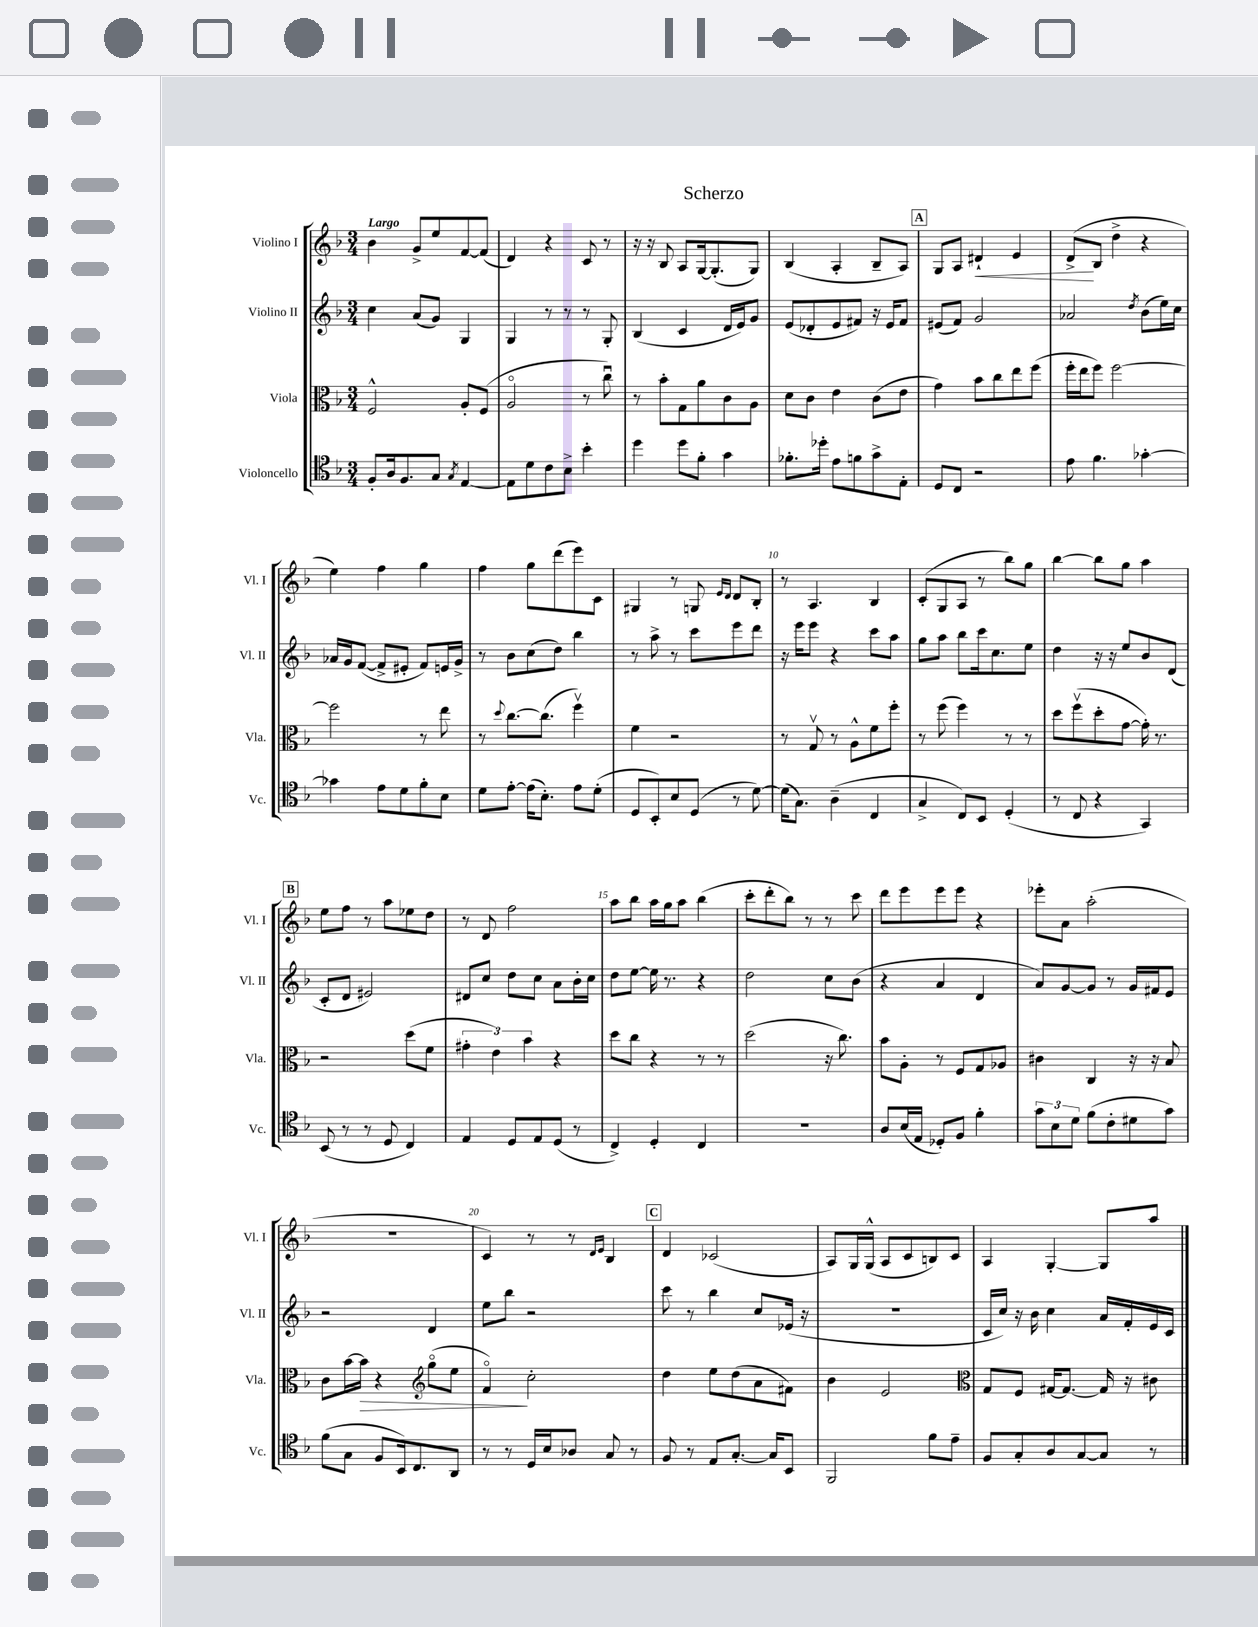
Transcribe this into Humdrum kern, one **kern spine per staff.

**kern	**kern	**kern	**kern
*staff4	*staff3	*staff2	*staff1
*clefC4	*clefC3	*clefG2	*clefG2
*k[b-]	*k[b-]	*k[b-]	*k[b-]
*M3/4	*M3/4	*M3/4	*M3/4
8F'	2F^^	4cc	4b-
16A	.	.	.
8.F	.	.	.
.	.	(8a	8g^
8G	.	8g)	8ee
8qG	.	.	.
[4E	8A'	4G	[8f
.	(8F	.	(8f]
=	=	=	=
8E]	2Ao	4G	4d)
8d	.	.	.
8c	.	8r	4r
8B-^	.	8r	.
4b-'	8r	8r	8c
.	8ccu)	8G'	8r
=	=	=	=
4dd	8r	(4B-	16r
.	.	.	16r
.	8b-'	.	8B-
8dd	8G	4c	8A
8f'	8a	.	[16G
.	.	.	(8.G']
4g	8c	16d	.
.	.	16e)	.
.	8A	8g	8G)
=	=	=	=
8.f-'	8d	(8e	(4B-
.	8c	8d-'	.
16dd-'	.	.	.
8e	4e	8e	4A'
8f	.	8f#)	.
8g^	(8c	16r	8B-~
.	.	16e	.
8E'	8e	8f#	8A)
=	=	=	=
8D	4g)	(8e#	8G
8C	.	8f)	8A
2r	8b-	2g	4d#`
.	8cc	.	.
.	8ee	.	4e
.	(8ff	.	.
=	=	=	=
8e	16ff'	2a-	(8d^
.	16ee	.	.
4.f	8ff)	.	8B-
.	[2ff	.	4dd^
.	.	8qdd	.
[4g-'	.	(8b-	4r
.	.	16ee)	.
.	.	16cc	.
=	=	=	=
4g-]	2ff]	16a-	4ee)
.	.	16g	.
.	.	([8f	.
8e	.	8f^]	4ff
8d	.	8e#'	.
8f'	8r	8f)	4gg
8B-	8ee	16e	.
.	.	16g^	.
=	=	=	=
8d	8r	8r	4ff
.	8qqdd	.	.
[8e'	[8.cc	8b-	.
(16e]	.	(8cc	8gg
8.B-')	(8.cc]	.	.
.	.	8dd)	(8ddd
8e	4ffv)	4bb-	8eee)
(8d'	.	.	8c
=	=	=	=
8D	4f	8r	4G#
8BB-')	.	8aa^	.
8B-	2r	8r	8r
(8D	.	8ccc	8G
.	.	.	16qqe
.	.	.	16qqd
8r	.	8eee	8d
[8d)	.	8ddd	8B-'
=	=	=	=
(16d]	8r	16r	8r
8.G)	.	16eee	.
.	8Gv	8eee	4.A
(4A~	8r	4r	.
.	8A^^	.	.
4C	8f	8ccc	4B-
.	8ff'	8aa	.
=	=	=	=
4G^	8r	8gg	(8c'
.	(8ff	8aa	8G
8C)	4ff)	8bb-	8A
8BB-	.	16ccc	8r
.	.	8.cc	.
(4D'	8r	.	8bb-)
.	8r	8ee	8gg
=	=	=	=
8r	8dd	4dd	[4bb-
8C	(8ffv	.	.
4r	8dd'	16r	8bb-]
.	.	16r	.
.	[8g	8ee	8gg
4GG)	16g'])	8b-	4aa
.	8.r	.	.
.	.	(8d	.
=	=	=	=
(8BB-	2r	8c'	8ee
8r	.	8d	8ff
8r	.	2e#)	8r
8D	.	.	8aa
4C)	(8dd	.	8ee-
.	8f	.	8dd
=	=	=	=
4E	6g#'	8d#	8r
.	.	8cc	8d
.	6e)	.	.
8D	.	8dd	2ff
.	6b-	.	.
8E	.	8cc	.
(8D	4r	8a	.
8r	.	16b-'	.
.	.	16cc	.
=	=	=	=
4C^)	8dd	8dd	8aa
.	8cc	[8ee	8bb-
4D'	4r	16ee]	16aa
.	.	8.r	16gg
.	.	.	8aa
4C	8r	4r	(4bb-
.	8r	.	.
=	=	=	=
2.r	(2dd	2dd	8ccc'
.	.	.	8ddd'
.	.	.	8bb-)
.	.	.	8r
.	16r	8cc	8r
.	8.cc)	.	.
.	.	(8b-	8ccc
=	=	=	=
8A	8b-	4r	8ddd
(16B-	8A'	.	8eee
16E	.	.	.
8D-')	8r	4a	8eee
8F	8F	.	8eee
4f'	8G	4d	4r
.	8A-	.	.
=	=	=	=
12g	4c#	8a)	8eee-'
12B-	.	.	.
.	.	[8g	8a
12d	.	.	.
(8f	4C	8g]	(2aa'
8c'	.	8r	.
8d#	16r	16g	.
.	16r	16f#	.
8g)	8B-	8e	.
=	=	=	=
(8f	8c	2r	2.r
8G	[16b-	.	.
.	16b-]	.	.
8F	4r	.	.
16BB-)	.	.	.
8.C	.	.	.
*	*clefG2	*	*
.	(8ggo	4d	.
8AA	8ee	.	.
=	=	=	=
8r	4fo)	8ee	4c)
8r	.	8bb-	.
16D	2cc'	2r	8r
16B-	.	.	.
8A-	.	.	8r
.	.	.	16qqd
.	.	.	16qqe
8G	.	.	4B-
8r	.	.	.
=	=	=	=
8F	4dd	8ccc	4d
8r	.	8r	.
8E	8ee	4bb-	(2c-
[8.G'	(8dd	.	.
.	8a	8cc	.
16G]	.	.	.
8BB-	8f#)	(16e-	.
.	.	16r	.
=	=	=	=
2FF	4b-	2.r	8A)
.	.	.	16G
.	.	.	(16G^^
.	2e	.	8A
.	.	.	8c
8f	.	.	8B)
8e~	.	.	8c
=	=	=	=
*	*clefC3	*	*
8F	8G	16c	4A
.	.	16cc)	.
8G'	8F	16r	.
.	.	16b-	.
8A	[16G#	4cc	[4G'
.	8.G#_	.	.
[8G	.	.	.
8G]	16G#]	16a	8G]
.	16r	16f'	.
8r	8c#	16e	8aa
.	.	16c	.
==	==	==	==
*-	*-	*-	*-
